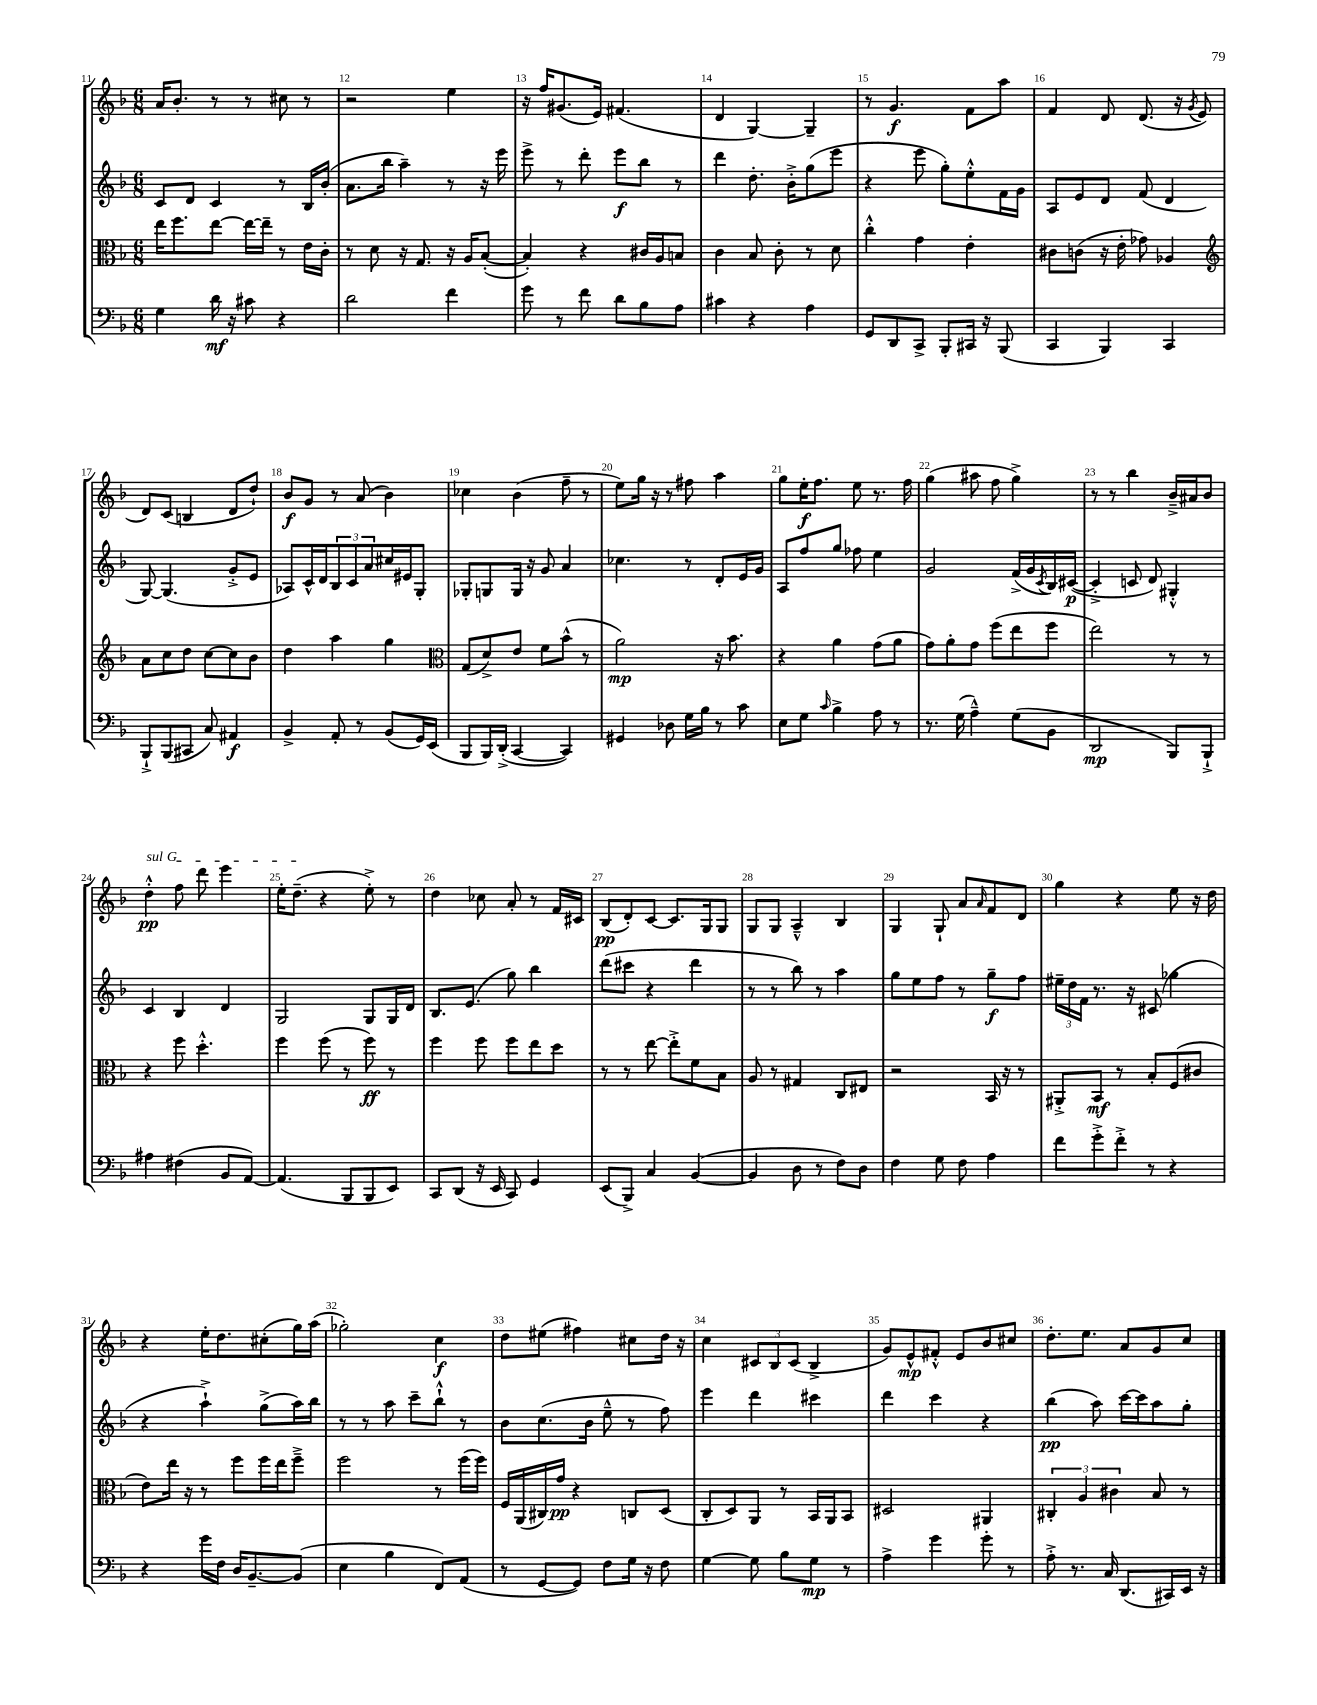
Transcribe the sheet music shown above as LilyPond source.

<<
\new StaffGroup <<
\new Staff = "s0" {
    \clef treble \key f \major \numericTimeSignature \time 6/8
    a'16 bes'8.-. r8 r8 cis''8 r8 |
    r2 e''4 |
    r16 f''16 gis'8.( e'16) fis'4.( |
    d'4 g4~) g4-- |
    r8 g'4.\f f'8 a''8 |
    f'4 d'8 d'8.( r16 \acciaccatura { g'8 } e'8 |
    d'8) c'8( b4 d'8 d''8-!) |
    bes'8\f g'8 r8 a'8( bes'4) |
    ces''4 bes'4( f''8-- r8 |
    e''8) g''16 r16 r8 fis''8 a''4 |
    g''8 e''16-.\f f''8. e''8 r8. f''16 |
    g''4( ais''8 f''8 g''4->) |
    r8 r8 bes''4 bes'16---> ais'16 bes'8 |
    \once \override TextSpanner.bound-details.left.text = \markup { \italic "sul G" } d''4-.-^\pp\startTextSpan f''8 d'''8 e'''4 |
    e''16-. d''8.--\stopTextSpan( r4 e''8-.->) r8 |
    d''4 ces''8 a'8-. r8 f'16 cis'16 |
    bes8\pp( d'8-.) c'8~ c'8. g16 g8 |
    g8 g8 a4---^ bes4 |
    g4 g8-! a'8 \grace { a'16 } f'8 d'8 |
    g''4 r4 e''8 r16 d''16 |
    r4 e''16-. d''8. cis''8-.( g''16) a''16( |
    ges''2-.) c''4\f |
    d''8 eis''8( fis''4) cis''8 d''16 r16 |
    c''4 \tuplet 3/2 { cis'8 bes8 cis'8( } bes4-> |
    g'8) e'8-^\mp fis'8-.-^ e'8 bes'8 cis''8 |
    d''8.-. e''8. a'8 g'8 c''8 \bar "|." |
}
\new Staff = "s1" {
    \clef treble \key f \major \numericTimeSignature \time 6/8
    c'8 d'8 c'4 r8 bes16 bes'16-.( |
    a'8. bes''16 a''4--) r8 r16 e'''16 |
    e'''8-> r8 d'''8-. e'''8\f bes''8 r8 |
    d'''4 d''8.-. bes'16-.-> g''8( e'''8 |
    r4 e'''8 g''8-.) e''8-.-^ f'16 g'16 |
    a8 e'8 d'8 f'8( d'4 |
    g8~) g4.( g'8-.-> e'8 |
    aes8) c'16-^ d'16 \tuplet 3/2 { bes8 c'8 a'8 } cis''16 eis'16 g8-. |
    ges8-. g8 g16 r16 g'8 a'4 |
    ces''4. r8 d'8-. e'16 g'16 |
    a8 f''8 g''8 fes''8 e''4 |
    g'2 f'16->( g'16 \acciaccatura { c'8 } bes16) cis'16~\p( |
    cis'4-.-> c'8 d'8) gis4-.-^ |
    c'4 bes4 d'4 |
    g2 g8 g16 d'16 |
    bes8. e'8.( g''8) bes''4 |
    d'''8( cis'''8 r4 d'''4 |
    r8 r8 bes''8) r8 a''4 |
    g''8 e''8 f''8 r8 g''8--\f f''8 |
    \tuplet 3/2 { eis''16-- d''16 f'16 } r8. r16 cis'8( ges''4 |
    r4 a''4-!->) g''8->( a''16) bes''16 |
    r8 r8 a''8 c'''8-- bes''8-!-^ r8 |
    bes'8 c''8.( bes'16 e''8---^ r8 f''8) |
    e'''4 d'''4 cis'''4 |
    d'''4 c'''4 r4 |
    bes''4\pp( a''8) c'''16~ c'''16 a''8 g''8-. \bar "|." |
}
\new Staff = "s2" {
    \clef alto \key f \major \numericTimeSignature \time 6/8
    e''16 f''8. e''8~ e''16~ e''16-- r8 e'16 c'16-. |
    r8 d'8 r16 g8. r16 a16 bes8~-.( |
    bes4-.) r4 cis'16 a16 b8 |
    c'4 bes8 c'8-. r8 d'8 |
    c''4-.-^ g'4 e'4-. |
    cis'8 c'8( r16 e'16-. ges'8) aes4 |
    \clef treble a'8 c''8 d''8 c''8~ c''8 bes'8 |
    d''4 a''4 g''4 |
    \clef alto g8( d'8->) e'8 f'8 bes'8-^( r8 |
    a'2\mp) r16 bes'8. |
    r4 a'4 g'8( a'8 |
    g'8) a'8-. g'8 f''8( e''8 f''8 |
    e''2) r8 r8 |
    r4 f''8 d''4.-.-^ |
    f''4 f''8( r8 f''8\ff) r8 |
    f''4 f''8 f''8 e''8 d''8 |
    r8 r8 e''8~ e''8-.-> f'8 bes8 |
    a8 r8 gis4 c8 eis8 |
    r2 bes,16 r16 r8 |
    ais,8-.-> bes,8\mf r8 bes8-. f8( cis'8 |
    e'8) e''16 r16 r8 f''8 f''16 e''16 f''8---> |
    f''2 r8 f''16( f''16) |
    f16 a,16( cis16) g'16\pp r4 c8 d8( |
    c8-. d8) a,8 r8 bes,16 a,16 bes,8 |
    dis2 ais,4 |
    \tuplet 3/2 { cis4-. a4 cis'4 } bes8 r8 \bar "|." |
}
\new Staff = "s3" {
    \clef bass \key f \major \numericTimeSignature \time 6/8
    g4 d'16\mf r16 cis'8 r4 |
    d'2 f'4 |
    g'8 r8 f'8 d'8 bes8 a8 |
    cis'4 r4 a4 |
    g,8 d,8 c,8-> bes,,8-. cis,16 r16 bes,,8( |
    c,4 bes,,4) c,4 |
    bes,,8-!-> bes,,8( cis,8 c8) ais,4\f |
    bes,4-> a,8-. r8 bes,8( g,16) e,16( |
    bes,,8 bes,,16) d,16-.->( c,4~ c,4) |
    gis,4 des8 g16 bes16 r8 c'8 |
    e8 g8 \grace { c'16 } bes4-> a8 r8 |
    r8. g16( a4---^) g8( bes,8 |
    d,2\mp bes,,8) bes,,8-!-> |
    ais4 fis4( bes,8 a,8~) |
    a,4.( bes,,8 bes,,8 e,8) |
    c,8 d,8( r16 e,16 c,8) g,4 |
    e,8( bes,,8->) c4 bes,4~( |
    bes,4 d8 r8 f8) d8 |
    f4 g8 f8 a4 |
    f'8 g'8-.-> f'8-.-> r8 r4 |
    r4 g'16 f16 d16 bes,8.~-- bes,8( |
    e4 bes4 f,8) a,8( |
    r8 g,8~ g,8) f8 g16 r16 f8 |
    g4~ g8 bes8 g8\mp r8 |
    a4-> g'4 g'8-. r8 |
    a8-.-> r8. c16 d,8.( cis,16) e,16 r16 \bar "|." |
}
>>
>>
\layout { \context { \Score currentBarNumber = #11 \override BarNumber.break-visibility = ##(#f #t #t) barNumberVisibility = #all-bar-numbers-visible } }
